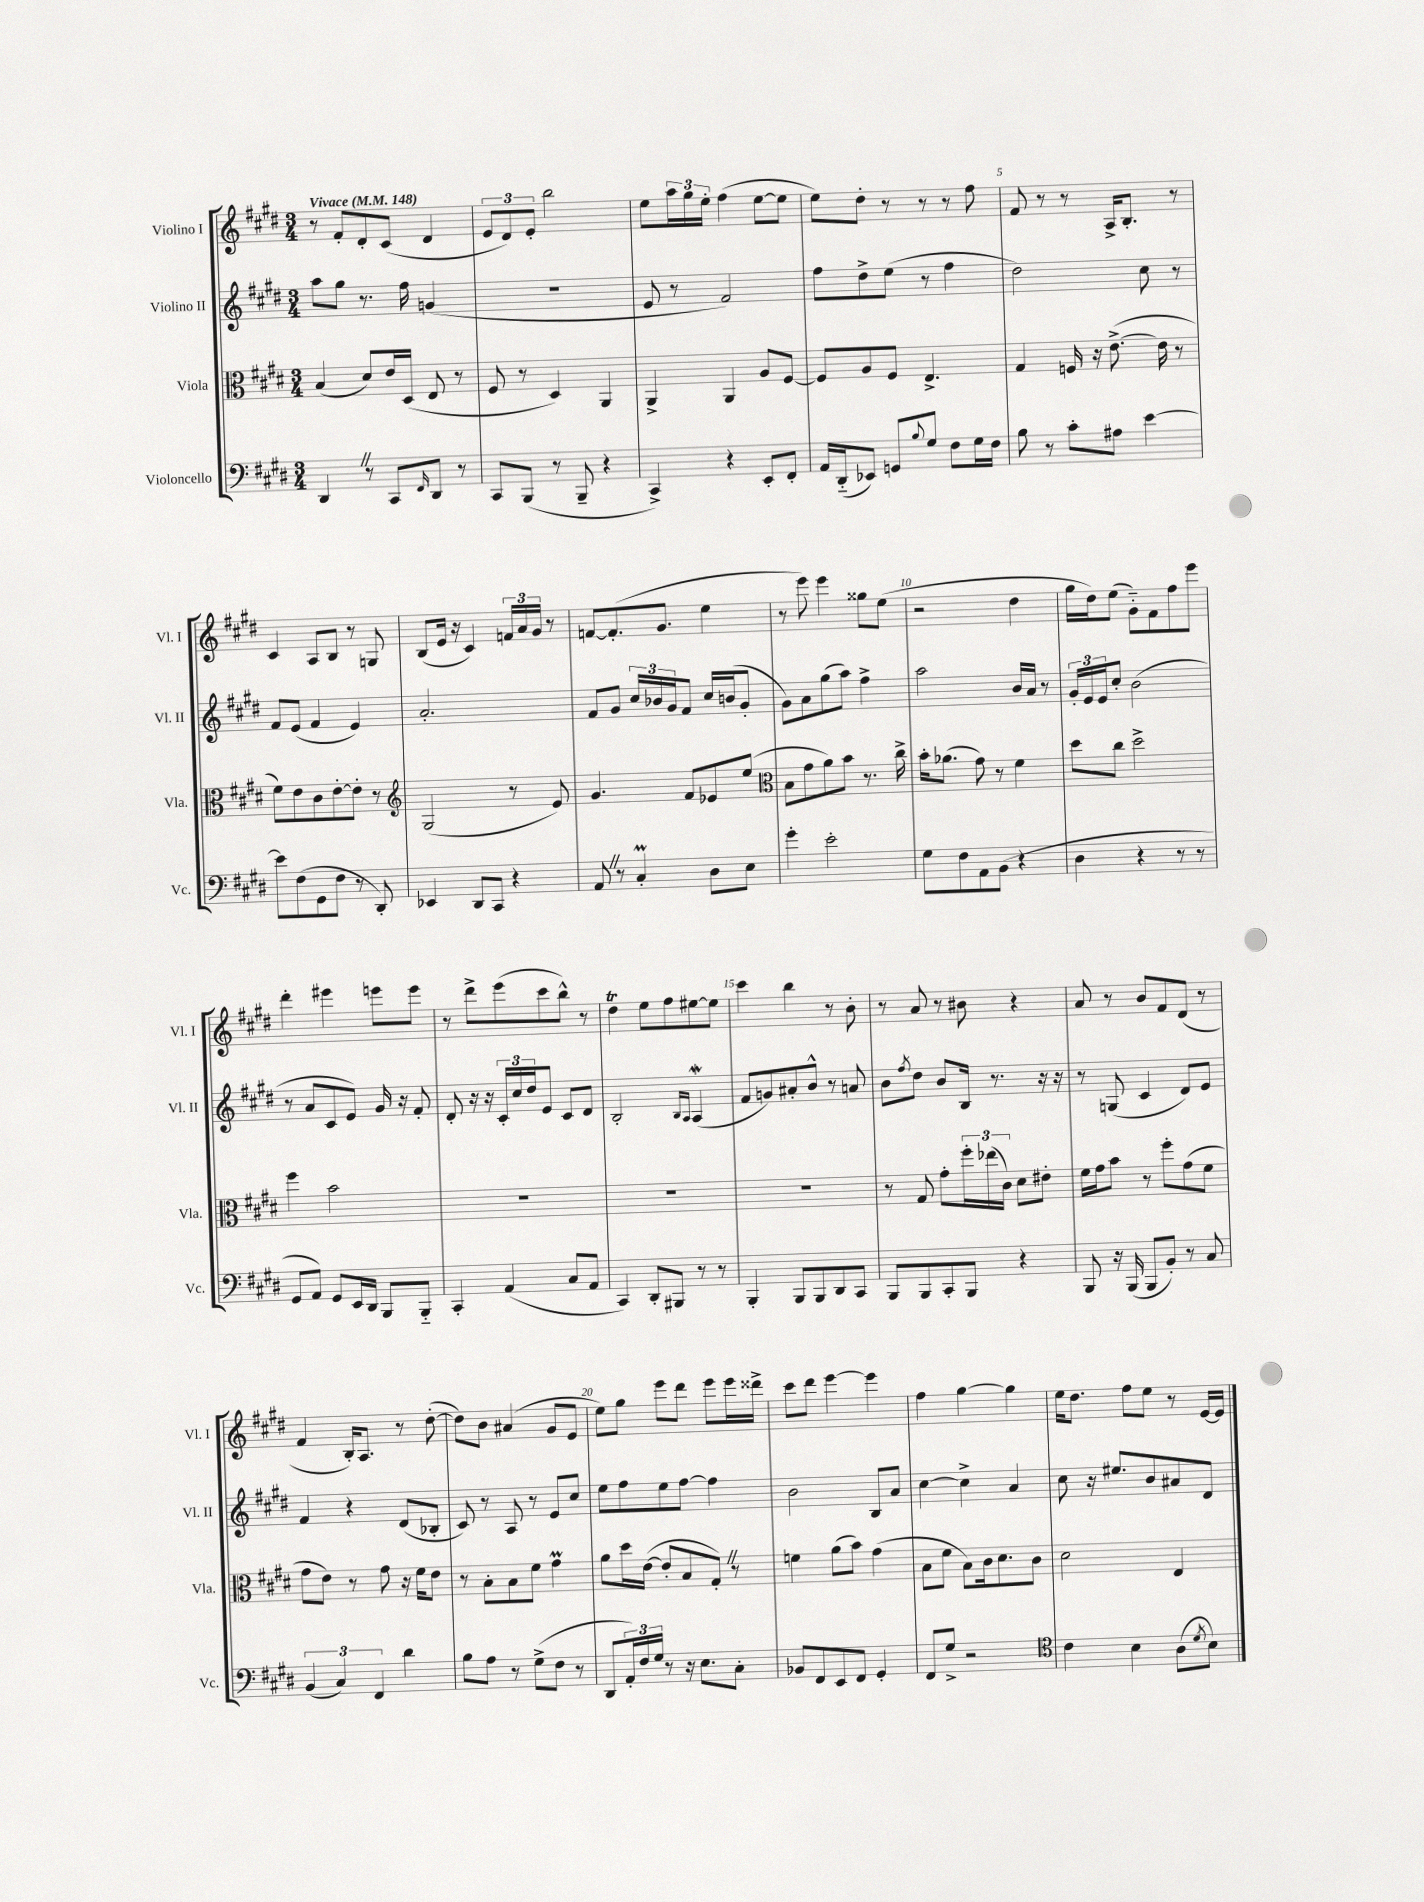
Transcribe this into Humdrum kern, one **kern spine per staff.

**kern	**kern	**kern	**kern
*staff4	*staff3	*staff2	*staff1
*clefF4	*clefC3	*clefG2	*clefG2
*k[f#c#g#d#]	*k[f#c#g#d#]	*k[f#c#g#d#]	*k[f#c#g#d#]
*M3/4	*M3/4	*M3/4	*M3/4
*MM148	*MM148	*MM148	*MM148
4DD#/	(4B/	8aa\L	8r
.	.	8gg#\J	8f#'/L
8r	8d#/L)	8.r	8d#'/
8CC#/L	16e/L	.	(8c#/J
.	(16D#/JJ	16ff#\	.
16qqFF#/	.	.	.
8DD#/J	8E/	(4g/	4d#/
8r	8r	.	.
=	=	=	=
8CC#/L	8F#/	2.r	12e/L
.	.	.	12d#/)
(8BBB/J	8r	.	.
.	.	.	12e'/J
8r	4D#/)	.	2bb\
8BBB~/	.	.	.
4r	4AA/	.	.
=	=	=	=
4CC#^/)	4AA^/	8e/	8ee\L
.	.	8r	24aa\L
.	.	.	24gg#\
.	.	.	24ee'\JJ
4r	4AA/	2f#/)	(4ff#\
8EE'/L	8A/L	.	[8ee\L
8FF#'/J	[8F#/J	.	8ee\]J
=	=	=	=
16AA/LL	8F#/]L	8ff#\L	8ee\L)
(16DD#'~/J	.	.	.
8EE-/J)	8A/	8dd#^\	8dd#'\J
8GG/L	8F#/J	(8ee\J	8r
8qqB/	.	.	.
8G#/J	4.E^/	8r	8r
8F#\L	.	4ff#\	8r
16G#\L	.	.	8ff#\
16F#\JJ	.	.	.
=	=	=	=
8B\	4G#/	2dd#\)	8f#/
8r	.	.	8r
8c#'\L	16F/	.	8r
.	16r	.	.
8A#\J	([8.e^\	.	16A^/LK
.	.	.	8.B'/J
[4e\	.	8cc#\	.
.	16e\]	.	.
.	8r	8r	8r
=	=	=	=
8e\]L	8f#\L)	8f#/L	4c#/
(8F#\	8e\	(8e/J	.
8GG#\	8c#\	4f#/	8A/L
8F#\J	[8e'\	.	8B/J
8r	8e'\]J	4e/)	8r
8DD#'/)	8r	.	8G/
=	=	=	=
*	*clefG2	*	*
4EE-/	(2G#/	2.a'/	(8B/L
.	.	.	16e/Jk
.	.	.	16r
8DD#/L	.	.	4c#/)
8CC#/J	.	.	.
4r	8r	.	24f/LL
.	.	.	24a/
.	.	.	24g#/JJ
.	8e/)	.	8r
=	=	=	=
8AA/	4.g#/	8f#/L	[8f/L
8r	.	8g#/J	(8.f'/]
4C#'/	.	24cc#/LL	.
.	.	24b-/	.
.	.	.	8.g#/J
.	.	24g#/J	.
.	8f#/L	8f#/J	.
8D#\L	8e-/	16cc#/LL	4ee\
.	.	(16b/J	.
8E\J	(8ee/J	8g#'/J	.
=	=	=	=
*	*clefC3	*	*
4g#'\	8B\L	8g#\L)	8r
.	8g#\	8a\	8eee\)
2e'\	8a\)	(8gg#\	4eee\
.	8b\J	8aa\J)	.
.	8.r	4ff#^\	8gg##\L
.	.	.	(8ee\J
.	16cc#^\	.	.
=	=	=	=
8G#\L	16b'\LK	2aa\	2r
.	(8.a-\J	.	.
8F#\	.	.	.
8AA\	8g#\)	.	.
(8BB\J	8r	.	.
4r	4f#\	16b/LL	4dd#\
.	.	16a/JJ	.
.	.	8r	.
=	=	=	=
4D#\	8dd#\L	24g#'/LL	16gg#\LL
.	.	24e/	.
.	.	.	16dd#\J)
.	.	24e/J	.
.	8cc#\J	8cc#'/J	(8ee\J
4r	2dd#^\	(2b\	8g#'~\L)
.	.	.	8f#\
8r	.	.	8ff#\
8r	.	.	8eee\J
=	=	=	=
8GG#/L	4ff#\	8r	4ddd#'\
8AA/J)	.	8a/L	.
8GG#/L	2b\	8c#/	4eee#\
16EE/L	.	8e/J)	.
16DD#/JJ	.	.	.
8BBB/L	.	16g#/	8eee\L
.	.	16r	.
8BBB'~/J	.	8f#'/	8eee\J
=	=	=	=
4CC#'/	2.r	8d#'/	8r
.	.	16r	8ddd#^\L
.	.	16r	.
(4AA/	.	24c#'/LL	(8eee\
.	.	24cc#/	.
.	.	24dd#/J	.
.	.	8e/J	8ccc#\
8C#/L	.	8c#/L	8bb^^\J)
8AA/J	.	8d#/J	8r
=	=	=	=
4CC#/)	2.r	2B'/	4dd#\
8DD#'/L	.	.	8ee\L
8BBB#/J	.	.	8ff#\
.	.	16qqB/LL	.
.	.	16qqA/JJ	.
8r	.	(4A/	[8ee#\
8r	.	.	8ee#\]J
=	=	=	=
4BBB'/	2.r	8f#/L	4ccc#\
.	.	8g/)	.
8BBB/L	.	8a#'/	4bb\
8BBB/	.	8b^^/J	.
8DD#/	.	8r	8r
8CC#/J	.	8a/	8b'\
=	=	=	=
8BBB/L	8r	8b\L	8r
.	.	8qff#/	.
8BBB/	8G#/	8dd#\J	8a/
8CC#'/	8g#'\L	8b/L	8r
8BBB/J	24ff#'\L	16B/Jk	8b#\
.	(24ee-\	.	.
.	.	8.r	.
.	24c#\JJ)	.	.
4r	8d#\L	.	4r
.	8e#'\J	16r	.
.	.	16r	.
=	=	=	=
8BBB/	16f#\LL	8r	8a/
.	16g#\J	.	.
16r	8b\J	(8G/	8r
(16BBB/	.	.	.
8BBB/L	8r	4c#/	8b/L
8BB'/J)	8ff#'\L	.	8f#/
8r	(8g#\	8d#/L)	(8d#/J
8C#/	8f#\J	8e/J	8r
=	=	=	=
(6BB/	8g#\L	4f#/	4f#/
.	8e\J)	.	.
6C#/)	.	.	.
.	8r	4r	16B'/LK)
.	.	.	8.A/J
6FF#/	.	.	.
.	8g#\	.	.
4d#\	16r	(8d#/L	8r
.	16f#\LK	.	.
.	8e\J	8B-'/J	([8dd#'\
=	=	=	=
8B\L	8r	8c#/)	8dd#\]L)
8A\J	8B'\L	8r	8b\J
8r	8B\	8A/	(4a#/
(8G#^\L	8f#\J	8r	.
8F#\J	4g#\	8e/L	8g#/L
8r	.	8cc#/J	8e/J
=	=	=	=
8DD#/L	8a\L	8ee\L	8ee\L)
24AA'/L)	16dd#\L	8ff#\	8gg#\J
24F#/	.	.	.
.	([16e\JJ	.	.
24G#/JJ	.	.	.
8r	8e'/]L	8ee\	8eee\L
16r	8B/	[8ff#\J	8ddd#\J
8.E\L	.	.	.
.	8G#'/J)	4ff#\]	8eee\L
8C#'\J	8r	.	16eee\L
.	.	.	16ddd##^\JJ
=	=	=	=
8BB-/L	4f\	2b\	8ccc#\L
8FF#/	.	.	8ddd#\J
8EE/	(8a\L	.	[4eee\
8FF#/J	8b\J)	.	.
4GG#'/	(4g#\	8B/L	4eee\]
.	.	8a/J	.
=	=	=	=
8FF#/L	8B\L	[4cc#\	4ff#\
8G#^/J	8f#\J	.	.
2r	8B\L)	4cc#^\]	[4gg#\
.	16c#\k	.	.
.	8.d#\	.	.
.	.	4a/	4gg#\]
.	8c#\J	.	.
=	=	=	=
*clefC4	*	*	*
4c#\	2d#\	8cc#\	16ee\LK
.	.	.	8.dd#\J
.	.	16r	.
.	.	8.ee#/L	.
4B\	.	.	8ff#\L
.	.	8b/	8ee\J
(8A\L	4E/	8a#/	8r
8qd#/	.	.	.
8B\J)	.	8d#/J	[16e/LL
.	.	.	16e/]JJ
==	==	==	==
*-	*-	*-	*-
